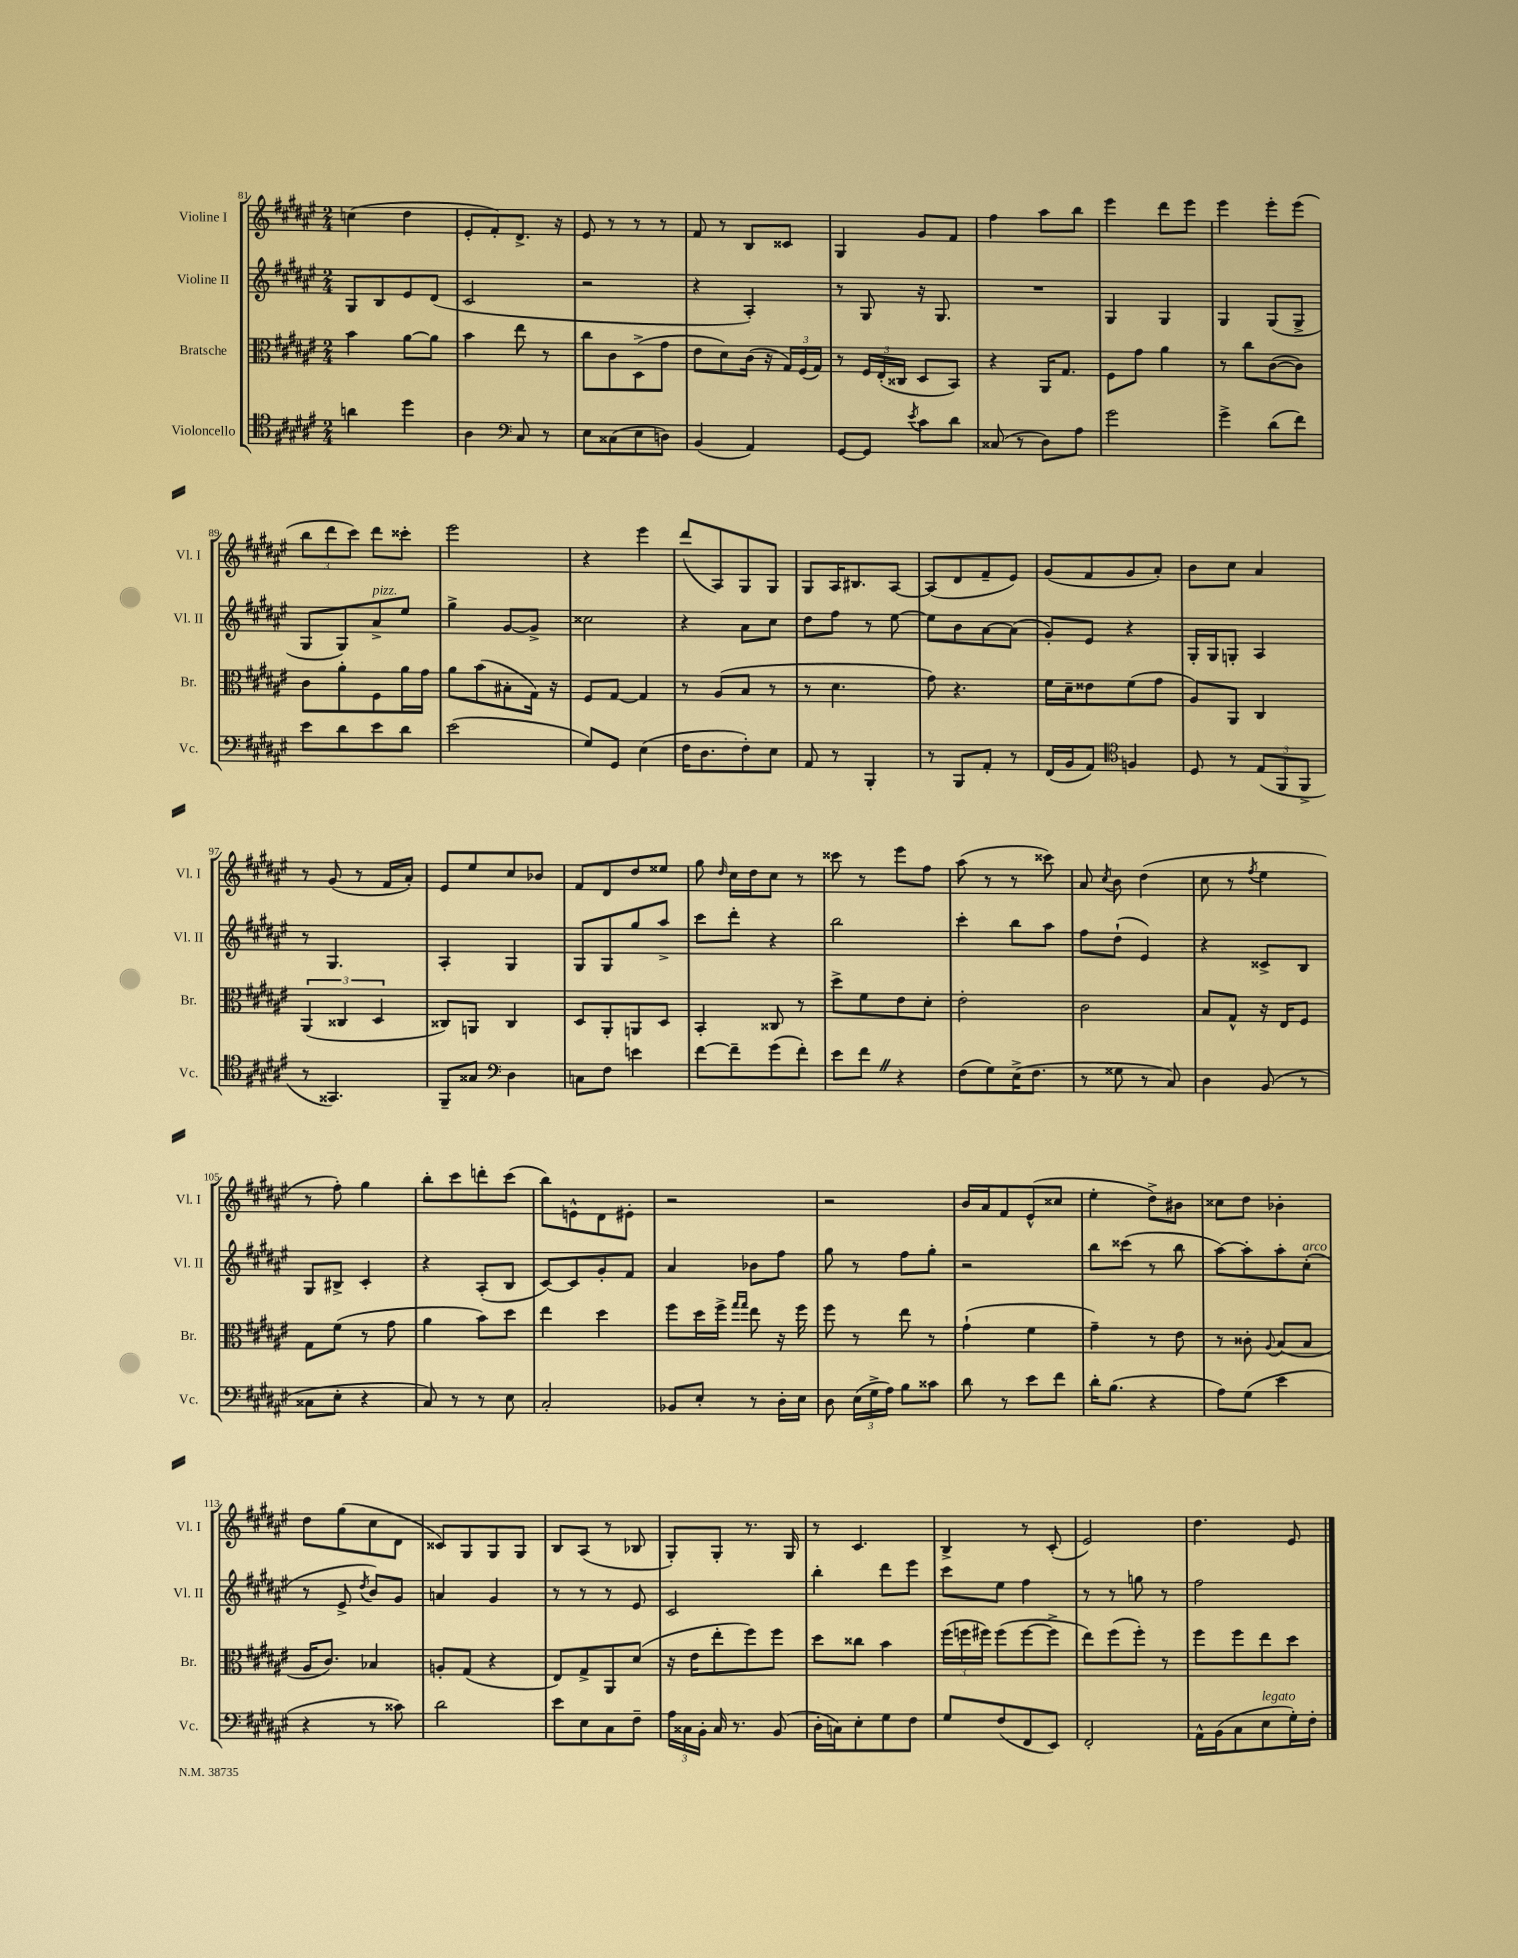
<<
\new StaffGroup <<
\new Staff = "s0" \with { instrumentName = "Violine I" shortInstrumentName = "Vl. I" } {
    \clef treble \key fis \major \numericTimeSignature \time 2/4
    \autoBeamOff c''4( dis''4 |
    eis'8[-. fis'8-.) dis'8.]-> r16 |
    eis'8 r8 r8 r8 |
    fis'8 r8 b8[ cisis'8] |
    gis4 gis'8[ fis'8] |
    fis''4 ais''8[ b''8] |
    eis'''4 dis'''8[ eis'''8] |
    eis'''4 eis'''8[-. eis'''8]( |
    \tuplet 3/2 { b''8[ dis'''8 cis'''8]) } dis'''8[ cisis'''8]-. |
    eis'''2 |
    r4 eis'''4 |
    dis'''8[( ais8) gis8 gis8] |
    gis8[ ais16 bis8. ais8]~ |
    ais8[( dis'8 fis'8-- eis'8]) |
    gis'8[( fis'8 gis'8 ais'8]-.) |
    b'8[ cis''8] ais'4 |
    r8 gis'8( r8 fis'16[ ais'16]-.) |
    eis'8[ eis''8 cis''8 bes'8] |
    fis'8[ dis'8 dis''8 eisis''8] |
    gis''8 \grace { dis''16 } cis''16[ dis''16 cis''8] r8 |
    cisis'''8 r8 eis'''8[ fis''8] |
    ais''8( r8 r8 cisis'''8) |
    ais'8 \acciaccatura { cis''8 } b'8 dis''4( |
    cis''8 r8 \acciaccatura { fis''8 } eis''4 |
    r8 fis''8-.) gis''4 |
    b''8[-. cis'''8 d'''8-. cis'''8]( |
    b''8[) e'8-^ dis'8 eis'8]-. |
    r2 |
    r2 |
    b'16[ ais'16 fis'8 eis'8-^( cisis''8] |
    eis''4-. dis''8[->) bis'8] |
    cisis''8[ dis''8] bes'4-. |
    dis''8[ gis''8( cis''8 dis'8] |
    cisis'8[) gis8 gis8 gis8] |
    b8[ ais8]( r8 bes8 |
    gis8[-.) gis8]-. r8. gis16 |
    r8 cis'4. |
    b4-> r8 cis'8-.( |
    eis'2) |
    dis''4. eis'8 \bar "|." |
}
\new Staff = "s1" \with { instrumentName = "Violine II" shortInstrumentName = "Vl. II" } {
    \clef treble \key fis \major \numericTimeSignature \time 2/4
    \autoBeamOff gis8[ b8 eis'8 dis'8]( |
    cis'2 |
    r2 |
    r4 ais4-.) |
    r8 gis8 r16 gis8. |
    R2 |
    gis4 gis4 |
    gis4 gis8[( gis8]-> |
    gis8[ gis8) ais'8->^\markup { \italic "pizz." } eis''8] |
    gis''4-> gis'8[~ gis'8]-> |
    cisis''2 |
    r4 ais'8[ cis''8] |
    dis''8[ fis''8] r8 eis''8~ |
    eis''8[ b'8 ais'8~ ais'8]( |
    gis'8[-.) eis'8] r4 |
    gis16[-. gis16 g8]-. ais4 |
    r8 gis4. |
    ais4-. gis4 |
    gis8[ gis8 gis''8 ais''8]-> |
    cis'''8[ dis'''8]-. r4 |
    b''2 |
    cis'''4-. b''8[ ais''8] |
    fis''8[ dis''8]-!( eis'4) |
    r4 cisis'8[-> b8] |
    gis8[ bis8]-> cis'4-. |
    r4 ais8[-.( b8] |
    cis'8[~) cis'8 gis'8-. fis'8] |
    ais'4 bes'8[ fis''8] |
    gis''8 r8 fis''8[ gis''8]-. |
    r2 |
    b''8[ cisis'''8]( r8 b''8 |
    ais''8[~) ais''8-. ais''8-. cis''8]-.^\markup { \italic "arco" }( |
    r8 eis'8-> \acciaccatura { dis''8 } b'8[) gis'8] |
    a'4 gis'4 |
    r8 r8 r8 eis'8 |
    cis'2 |
    b''4-. dis'''8[ eis'''8] |
    cis'''8[ eis''8] fis''4 |
    r8 r8 g''8 r8 |
    fis''2 \bar "|." |
}
\new Staff = "s2" \with { instrumentName = "Bratsche" shortInstrumentName = "Br." } {
    \clef alto \key fis \major \numericTimeSignature \time 2/4
    \autoBeamOff b'4 ais'8[~ ais'8] |
    b'4 eis''8 r8 |
    cis''8[ cis'8 dis8->( gis'8] |
    eis'8[ dis'8) cis'16]( r16 \tuplet 3/2 { gis16[) fis16( gis16]) } |
    r8 \tuplet 3/2 { fis16[ eis16-.( cisis16] } dis8[ b,8]) |
    r4 ais,16[ gis8.] |
    fis8[ gis'8] ais'4 |
    r8 cis''8[ cis'8~( cis'8]) |
    cis'8[ ais'8-. fis8 ais'16 gis'16] |
    ais'8[ b'8( bis8-. gis16]) r16 |
    fis8[ gis8]~ gis4 |
    r8 ais8[( b8] r8 |
    r8 dis'4. |
    gis'8) r4. |
    fis'16[ dis'16-- eisis'8 fis'8( gis'8] |
    ais8[) ais,8] cis4 |
    \tuplet 3/2 { ais,4( cisis4 dis4 } |
    cisis8[) a,8] cisis4 |
    dis8[ ais,8-. a,8 dis8] |
    b,4-. cisis8 r8 |
    dis''8[-> fis'8 eis'8 dis'8]-. |
    eis'2-. |
    cis'2 |
    b8[ gis8]-^ r16 eis16[ fis8] |
    gis8[ fis'8]( r8 gis'8 |
    ais'4 b'8[) dis''8] |
    eis''4 dis''4 |
    fis''8[ dis''16 fis''16]-> \grace { gis''16[ gis''16] } eis''8 r16 fis''16 |
    fis''8 r8 eis''8 r8 |
    gis'4-!( fis'4 |
    gis'4--) r8 eis'8 |
    r8 cisis'8-. \appoggiatura { ais8 } b8[( b8] |
    ais16[ cis'8.]) bes4 |
    a8[-. gis8]( r4 |
    eis8[) gis8-> ais,8 dis'8]( |
    r16 eis'16[ eis''8-. fis''8) fis''8] |
    dis''8[ cisis''8] b'4 |
    \tuplet 3/2 { fis''16[( f''16 fis''16]) } fis''8[( fis''8~ fis''8]-> |
    eis''8[) fis''8( fis''8]-.) r8 |
    fis''8[ fis''8 eis''8 dis''8] \bar "|." |
}
\new Staff = "s3" \with { instrumentName = "Violoncello" shortInstrumentName = "Vc." } {
    \clef tenor \key fis \major \numericTimeSignature \time 2/4
    \autoBeamOff a'4 dis''4 |
    ais4 \clef bass cis8 r8 |
    eis8[ cisis8( eis8 d8]) |
    b,4( ais,4) |
    gis,8[~ gis,8] \acciaccatura { eis'8 } cis'8[ dis'8] |
    cisis8( r8 dis8[) ais8] |
    gis'2 |
    gis'4-> dis'8[( fis'8]) |
    eis'8[ dis'8 eis'8 dis'8] |
    eis'2( |
    gis8[) gis,8] eis4( |
    fis16[ dis8. fis8-.) eis8] |
    ais,8 r8 b,,4-. |
    r8 b,,8[ ais,8]-. r8 |
    fis,16[( b,16 ais,8]) \clef tenor f4 |
    dis8 r8 \tuplet 3/2 { eis8[( fis,8 fis,8]-> } |
    r8 gisis,4.) |
    fis,8[-- gisis8] \clef bass dis4 |
    c8[ fis8] e'4 |
    fis'8[~ fis'8-- gis'8( fis'8]-.) |
    eis'8[ fis'8] \once \override BreathingSign.text = \markup { \musicglyph "scripts.caesura.straight" } \breathe r4 |
    fis8[( gis8) eis16->( fis8.] |
    r8 gisis8 r8 cis8) |
    dis4 b,8( r8 |
    cisis8[ eis8]-. r4 |
    cis8) r8 r8 eis8 |
    cis2-. |
    bes,8[ eis8]-. r8 dis16[-. eis16] |
    dis8 \tuplet 3/2 { eis16[( gis16-> ais16]) } b8[ cisis'8] |
    dis'8 r8 eis'8[ fis'8] |
    dis'16[-. b8.]( r4 |
    ais8[) gis8]( eis'4 |
    r4 r8 cisis'8) |
    dis'2 |
    eis'8[ eis8 cis8 fis8]-- |
    \tuplet 3/2 { ais16[ cisis16 b,16]-. } cisis16 r8. b,8( |
    dis16[-. c16) eis8-. gis8 fis8] |
    gis8[ fis8( fis,8 eis,8]) |
    fis,2-. |
    ais,16[-^ b,16( cis8 eis8^\markup { \italic "legato" } gis16-.) fis16]-. \bar "|." |
}
>>
>>
\layout { \context { \Score currentBarNumber = #81 } }
